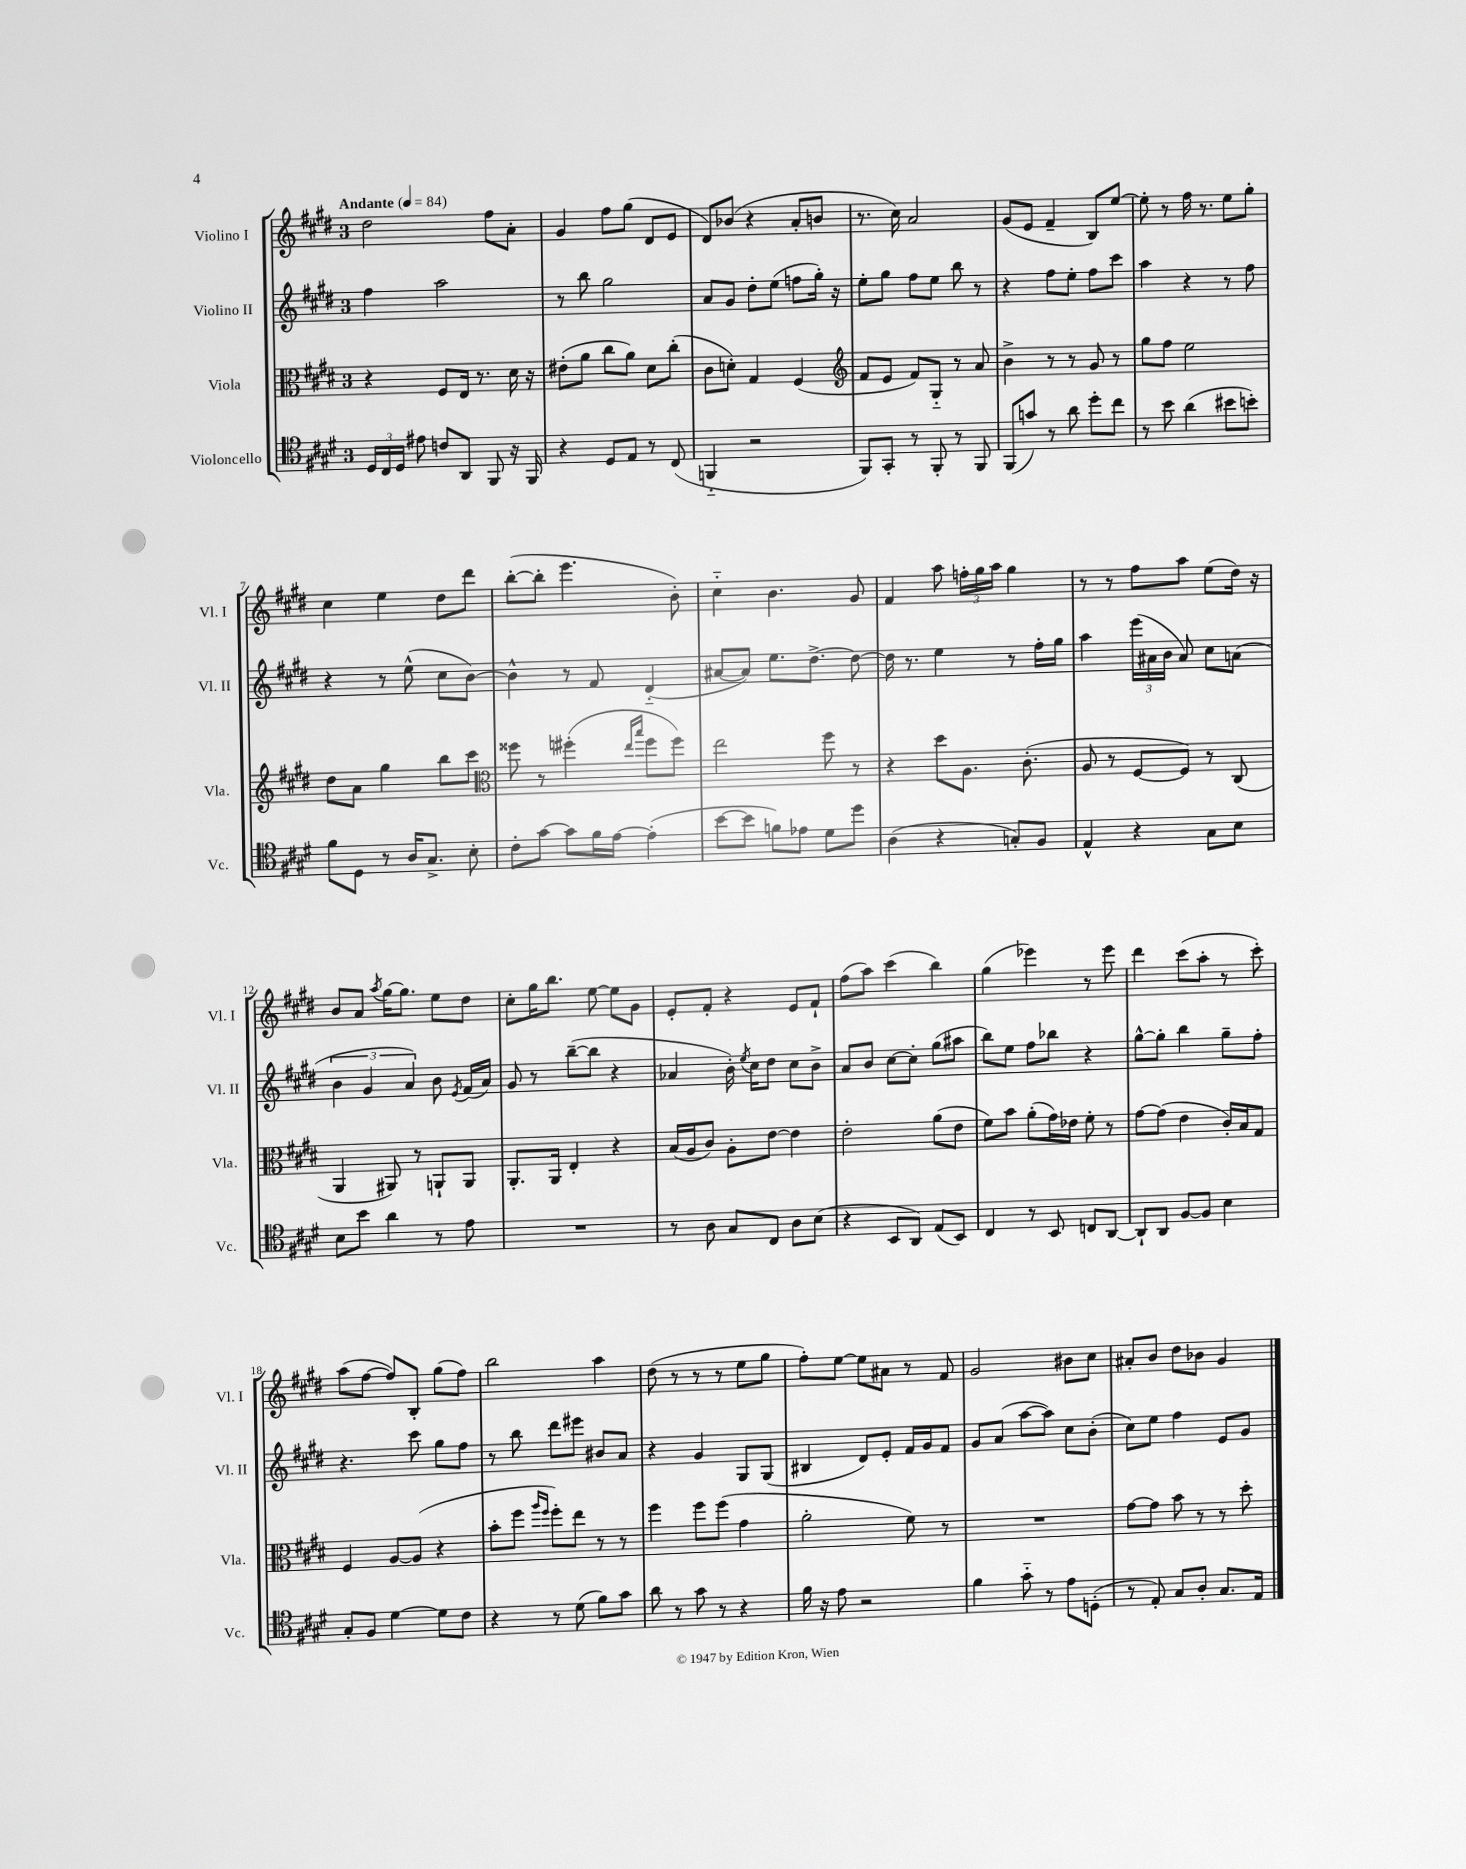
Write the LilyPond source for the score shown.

<<
\new StaffGroup <<
\new Staff = "s0" \with { instrumentName = "Violino I" shortInstrumentName = "Vl. I" } {
    \clef treble \key e \major \once \override Staff.TimeSignature.style = #'single-digit \time 3/4 \tempo "Andante" 4 = 84
    \autoBeamOff dis''2 fis''8[ a'8]-. |
    gis'4 fis''8[ gis''8]( dis'8[ e'8] |
    dis'8[) bes'8]( r4 a'8[-. b'8] |
    r8. cis''16) a'2 |
    gis'8[( e'8] fis'4-- b8[) e''8]~ |
    e''8-. r8 fis''16 r8. e''8[ gis''8]-. |
    cis''4 e''4 dis''8[ dis'''8] |
    b''8[~-.( b''8]-. e'''4. b'8-.) |
    cis''4-_ b'4. gis'8 |
    fis'4 a''8 \tuplet 3/2 { f''16[-. gis''16 a''16] } gis''4 |
    r8 r8 fis''8[ a''8] e''8[( dis''16]) r16 |
    b'8[ a'8] \acciaccatura { a''8 } gis''16[~ gis''8.] e''8[ dis''8] |
    cis''8[-. gis''16 b''8.] e''8~ e''8[ gis'8] |
    e'8[-. fis'8]-. r4 e'8[ fis'8]-! |
    fis''8[( a''8]) cis'''4( b''4) |
    gis''4( ees'''4) r8 ees'''8 |
    dis'''4 cis'''8[( a''8]-. r8 cis'''8-.) |
    a''8[( fis''8]~ fis''8[) b8]-. gis''8[( fis''8]) |
    b''2 a''4 |
    dis''8( r8 r8 r8 e''8[ gis''8] |
    fis''8[-.) e''8]~ e''8[ ais'8] r8 fis'8 |
    gis'2 bis'8[ cis''8] |
    ais'8[-. b'8] dis''8[ bes'8] gis'4 \bar "|." |
}
\new Staff = "s1" \with { instrumentName = "Violino II" shortInstrumentName = "Vl. II" } {
    \clef treble \key e \major \once \override Staff.TimeSignature.style = #'single-digit \time 3/4
    \autoBeamOff fis''4 a''2 |
    r8 b''8 gis''2 |
    a'8[ gis'8] dis''8[-. e''8]( f''8[ gis''16]-.) r16 |
    e''8[-. gis''8] fis''8[ e''8] b''8 r8 |
    r4 fis''8[ e''8]-. fis''8[ cis'''8] |
    a''4 r4 r8 fis''8 |
    r4 r8 e''8-^( cis''8[ b'8]~) |
    b'4-^ r8 fis'8 dis'4-_( |
    ais'8[~ ais'8]) e''8.[ dis''8.]~-> dis''8~ |
    dis''16 r8. e''4 r8 fis''16[-. gis''16] |
    a''4 \tuplet 3/2 { e'''16[( ais'16 b'16] } ais'8) cis''8[ a'8]( |
    \tuplet 3/2 { b'4 gis'4 a'4) } b'8 \acciaccatura { e'8 } fis'16[( a'16]) |
    gis'8 r8 b''8[~--( b''8] r4 |
    aes'4 b'16-.) \acciaccatura { e''8 } cis''16[ dis''8] cis''8[ b'8]-> |
    a'8[ b'8] cis''8[~ cis''8]-. gis''8[( ais''8] |
    b''8[) e''8] fis''8[ bes''8] r4 |
    gis''8[~-^ gis''8]-. b''4 gis''8[-- fis''8]-. |
    r4. cis'''8 gis''8[ fis''8] |
    r8 b''8 dis'''8[ eis'''8] bis'8[ a'8] |
    r4 gis'4 gis8[ gis8]( |
    bis4 dis'8[) e'8]-. fis'16[ gis'16 fis'8] |
    gis'8[ a'8]( a''8[~ a''8]) cis''8[ b'8]-.( |
    cis''8[) e''8] fis''4 e'8[ gis'8] \bar "|." |
}
\new Staff = "s2" \with { instrumentName = "Viola" shortInstrumentName = "Vla." } {
    \clef alto \key e \major \once \override Staff.TimeSignature.style = #'single-digit \time 3/4
    \autoBeamOff r4 fis8[ e16] r8. dis'16 r16 |
    eis'8[-.( a'8] cis''8[ a'8]) dis'8[ cis''8]-.( |
    cis'8[ d'8]-.) gis4 fis4( |
    \clef treble fis'8[ e'8] fis'8[) gis8]-_ r8 a'8 |
    b'4-> r8 r8 gis'8 r8 |
    gis''8[ fis''8] e''2 |
    dis''8[ a'8] gis''4 b''8[ cis'''8] |
    \clef alto fisis''8 r8 fis''4-.( \grace { e''16[ b''16] } fis''8[ fis''8]) |
    e''2 fis''8 r8 |
    r4 dis''8[ a8.] cis'8.-.( |
    a8 r8 fis8[~ fis8]) r8 cis8( |
    a,4 ais,8) r8 a,8[-! a,8] |
    a,8.[-. a,16] e4-. r4 |
    b16[( a16 cis'8]) a8[-. e'8]~ e'4 |
    e'2-. a'8[( e'8] |
    fis'8[) b'8] a'8[-.( gis'16) ees'16] fis'8-. r8 |
    gis'8[~ gis'8]( e'4 cis'16[-.) b16 gis8] |
    fis4 a8[~ a8]( r4 |
    b'8[-. fis''8] \grace { a''16[ fis''16] } fis''8[-.) e''8] r8 r8 |
    fis''4 fis''8[ fis''8]( gis'4 |
    a'2-. fis'8) r8 |
    R2. |
    gis'8[~ gis'8] b'8 r8 r8 dis''8-. \bar "|." |
}
\new Staff = "s3" \with { instrumentName = "Violoncello" shortInstrumentName = "Vc." } {
    \clef tenor \key e \major \once \override Staff.TimeSignature.style = #'single-digit \time 3/4
    \autoBeamOff \tuplet 3/2 { dis16[ cis16 dis16] } eis'8 c'8[ a,8] fis,8 r16 fis,16 |
    r4 dis8[ e8] r8 cis8( |
    f,4-_ r2 |
    fis,8[) gis,8]-. r8 fis,8-. r8 fis,8 |
    fis,8[( g'8]) r8 a'8 dis''8[-. cis''8] |
    r8 b'8 a'4( bis'8[ b'8]-.) |
    fis'8[ dis8] r8 a16[ gis8.]-> b8-. |
    cis'8[-. gis'8]~ gis'8[ fis'16 e'16]~ e'4-.( |
    b'8[~ b'8] f'8[) ees'8] dis'8[ dis''8] |
    a4( r4 g8[-.) fis8] |
    e4-^ r4 gis8[ b8] |
    b8[ b'8] a'4 r8 e'8 |
    R2. |
    r8 a8 gis8[ cis8] a8[ b8]( |
    r4 b,8[ a,8]) e8[( b,8]) |
    cis4 r8 b,8 c8[ a,8]~ |
    a,8[-! a,8] fis8[~ fis8] b4 |
    gis8[-. fis8] dis'4~ dis'8[ cis'8] |
    r4 r8 dis'8( fis'8[) gis'8] |
    a'8 r8 gis'8 r8 r4 |
    fis'16 r16 e'8 r2 |
    fis'4 gis'8-_ r8 e'8[ d8]-.( |
    r8 e8-.) gis8[ a8]-. gis8.[ e16] \bar "|." |
}
>>
>>
